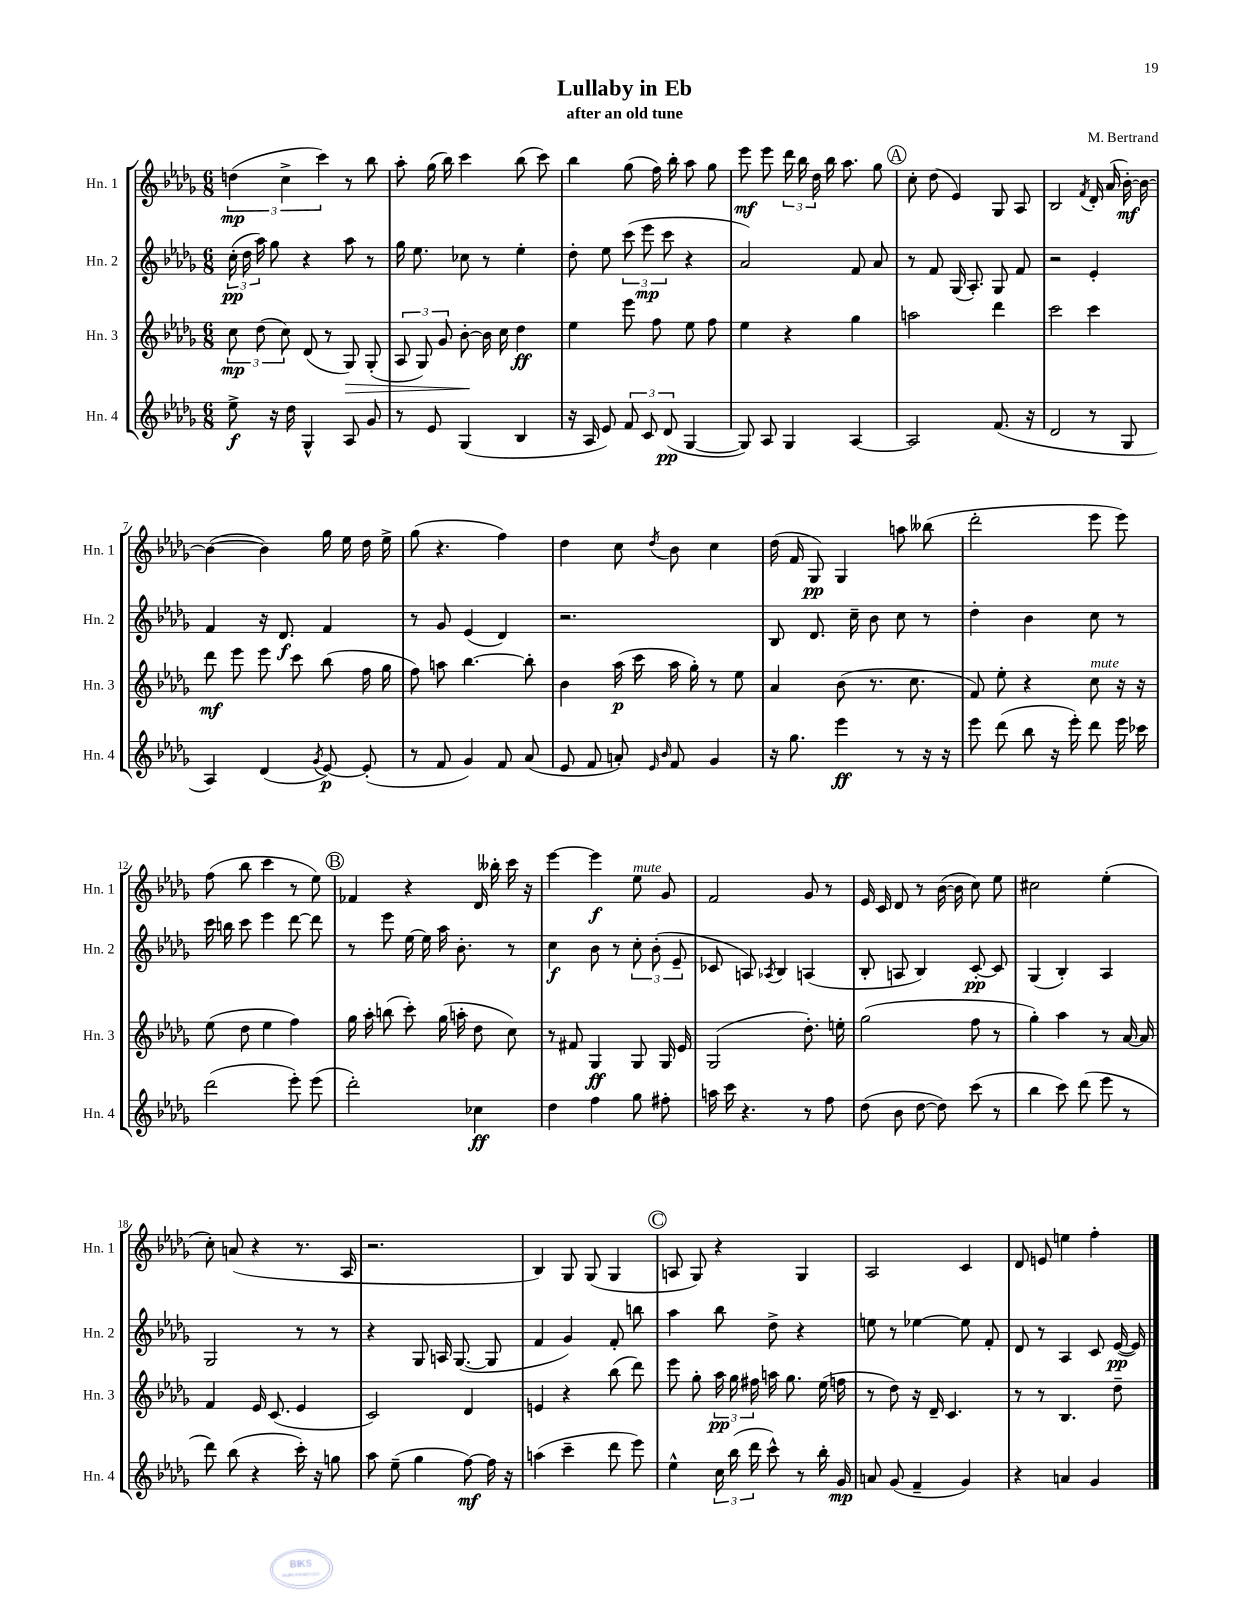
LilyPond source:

\header { title = "Lullaby in Eb" composer = "M. Bertrand" subtitle = "after an old tune" }
<<
\new StaffGroup <<
\new Staff = "s0" \with { instrumentName = "Hn. 1" shortInstrumentName = "Hn. 1" } {
    \clef treble \key des \major \numericTimeSignature \time 6/8
    \autoBeamOff \tuplet 3/2 { d''4\mp( c''4-> c'''4) } r8 bes''8 |
    aes''8-. ges''16( bes''16) c'''4 bes''8( c'''8) |
    bes''4 ges''8( f''16) bes''16-. aes''8 ges''8 |
    ees'''8\mf ees'''8 \tuplet 3/2 { des'''16 bes''16 des''16 } bes''16 aes''8. ges''8 |
    \mark \markup { \circle "A" } c''8-. des''8( ees'4) ges8 aes8 |
    bes2 \acciaccatura { f'8 } des'16-. aes'16( bes'16~-.\mf) bes'16~ |
    bes'4~( bes'4) ges''16 ees''16 des''16 ees''16-> |
    ges''8( r4. f''4) |
    des''4 c''8 \acciaccatura { des''8 } bes'8 c''4 |
    des''16( f'16 ges8\pp) ges4 a''8 beses''8( |
    des'''2-. ees'''8 ees'''8) |
    f''8( bes''8 c'''4 r8 ees''8) |
    \mark \markup { \circle "B" } fes'4 r4 des'16 beses''16-. c'''16 r16 |
    ees'''4~ ees'''4\f ees''8^\markup { \italic "mute" } ges'8 |
    f'2 ges'8 r8 |
    ees'16 c'16 des'8 r8 bes'16~( bes'16 c''8) ees''8 |
    cis''2 ees''4-.( |
    c''8-.) a'8( r4 r8. aes16 |
    r2. |
    bes4) ges8 ges8( ges4 |
    \mark \markup { \circle "C" } a8 ges8) r4 ges4 |
    aes2 c'4 |
    des'8 e'8 e''4 f''4-. \bar "|." |
}
\new Staff = "s1" \with { instrumentName = "Hn. 2" shortInstrumentName = "Hn. 2" } {
    \clef treble \key des \major \numericTimeSignature \time 6/8
    \autoBeamOff \tuplet 3/2 { c''16-.\pp( des''16 aes''16) } ges''8 r4 aes''8 r8 |
    ges''16 ees''8. ces''8 r8 ees''4-. |
    des''8-. ees''8 \tuplet 3/2 { c'''8( ees'''8\mp c'''8 } r4 |
    aes'2) f'8 aes'8 |
    \mark \markup { \circle "A" } r8 f'8 ges16( aes8.-.) ges8 f'8 |
    r2 ees'4-. |
    f'4 r16 des'8.\f f'4 |
    r8 ges'8 ees'4( des'4) |
    r2. |
    bes8 des'8. c''16-- bes'8 c''8 r8 |
    des''4-. bes'4 c''8 r8 |
    c'''16 b''16 c'''8 ees'''4 des'''8~ des'''8 |
    \mark \markup { \circle "B" } r8 ees'''8 ees''16~ ees''16 aes''16 bes'8.-. r8 |
    c''4\f bes'8 r8 \tuplet 3/2 { c''8-. bes'8-.( ees'8-- } |
    ces'8 a8) \acciaccatura { aes8 } bes4 a4( |
    bes8-. a8 bes4) c'8~-.\pp c'8 |
    ges4( bes4-.) aes4 |
    ges2 r8 r8 |
    r4 ges8 a16 ges8.~( ges8 |
    f'4 ges'4) f'8-. b''8 |
    \mark \markup { \circle "C" } aes''4 bes''8 des''8-> r4 |
    e''8 r8 ees''4~ ees''8 f'8-. |
    des'8 r8 aes4 c'8 ees'16~\pp( ees'16) \bar "|." |
}
\new Staff = "s2" \with { instrumentName = "Hn. 3" shortInstrumentName = "Hn. 3" } {
    \clef treble \key des \major \numericTimeSignature \time 6/8
    \autoBeamOff \tuplet 3/2 { c''8\mp des''8( c''8) } des'8( r8 ges8\>) ges8-.( |
    \tuplet 3/2 { aes8 ges8) ges'8 } bes'8~-.\! bes'16 c''16 des''4\ff |
    ees''4 ees'''8 f''8 ees''8 f''8 |
    ees''4 r4 ges''4 |
    \mark \markup { \circle "A" } a''2 des'''4 |
    c'''2 c'''4 |
    des'''8\mf ees'''8 ees'''8 c'''8 bes''8( f''16 ges''16 |
    f''8) a''8 bes''4.~ bes''8-. |
    bes'4 aes''16\p( c'''16 aes''16 ges''16-.) r8 ees''8 |
    aes'4 bes'8( r8. c''8. |
    f'8) ees''8-. r4 c''8^\markup { \italic "mute" } r16 r16 |
    ees''8( des''8 ees''4 f''4) |
    \mark \markup { \circle "B" } ges''16 aes''16-. b''8( c'''8-.) ges''16( a''16-. des''8 c''8) |
    r8 fis'8 ges4\ff ges8 ges16 ees'16 |
    ges2( des''8.-.) e''16-. |
    ges''2( f''8 r8 |
    ges''4-.) aes''4 r8 aes'16~ aes'16 |
    f'4 ees'16 c'8.( ees'4 |
    c'2) des'4 |
    e'4 r4 bes''8( des'''8) |
    \mark \markup { \circle "C" } ees'''8 ges''8-. \tuplet 3/2 { aes''16\pp ges''16 fis''16 } a''16 ges''8. ees''16( f''16 |
    r8 des''8) r16 des'16-- c'4. |
    r8 r8 bes4. des''8-- \bar "|." |
}
\new Staff = "s3" \with { instrumentName = "Hn. 4" shortInstrumentName = "Hn. 4" } {
    \clef treble \key des \major \numericTimeSignature \time 6/8
    \autoBeamOff ees''8->\f r16 des''16 ges4-^ aes8 ges'8 |
    r8 ees'8 ges4( bes4 |
    r16 aes16 ees'8) \tuplet 3/2 { f'8 c'8 des'8\pp( } ges4~ |
    ges8) aes8 ges4 aes4~ |
    \mark \markup { \circle "A" } aes2 f'8.( r16 |
    des'2 r8 ges8 |
    aes4) des'4( \acciaccatura { ges'8 } ees'8~\p) ees'8-.( |
    r8 f'8 ges'4) f'8 aes'8( |
    ees'8 f'8 a'8-.) \grace { ees'16 bes'16 } f'8 ges'4 |
    r16 ges''8. ees'''4\ff r8 r16 r16 |
    ees'''8 des'''8( bes''8 r16 ees'''16-.) des'''8 ees'''16 ces'''16 |
    des'''2( ees'''8-.) ees'''8( |
    \mark \markup { \circle "B" } des'''2-.) ces''4\ff |
    des''4 f''4 ges''8 fis''8-. |
    a''16 c'''16 r4. r8 f''8 |
    des''8( bes'8 des''8~ des''8) c'''8( r8 |
    bes''4 c'''8) des'''8( ees'''8 r8 |
    des'''8) bes''8( r4 c'''16-.) r16 g''8 |
    aes''8 ees''8--( ges''4 f''8~\mf) f''16 r16 |
    a''4( c'''4-- des'''8 ees'''8) |
    \mark \markup { \circle "C" } ees''4-^ \tuplet 3/2 { c''16 bes''16( des'''16 } c'''8-^) r8 bes''16-. ges'16\mp |
    a'8 ges'8( f'4-- ges'4) |
    r4 a'4 ges'4 \bar "|." |
}
>>
>>
